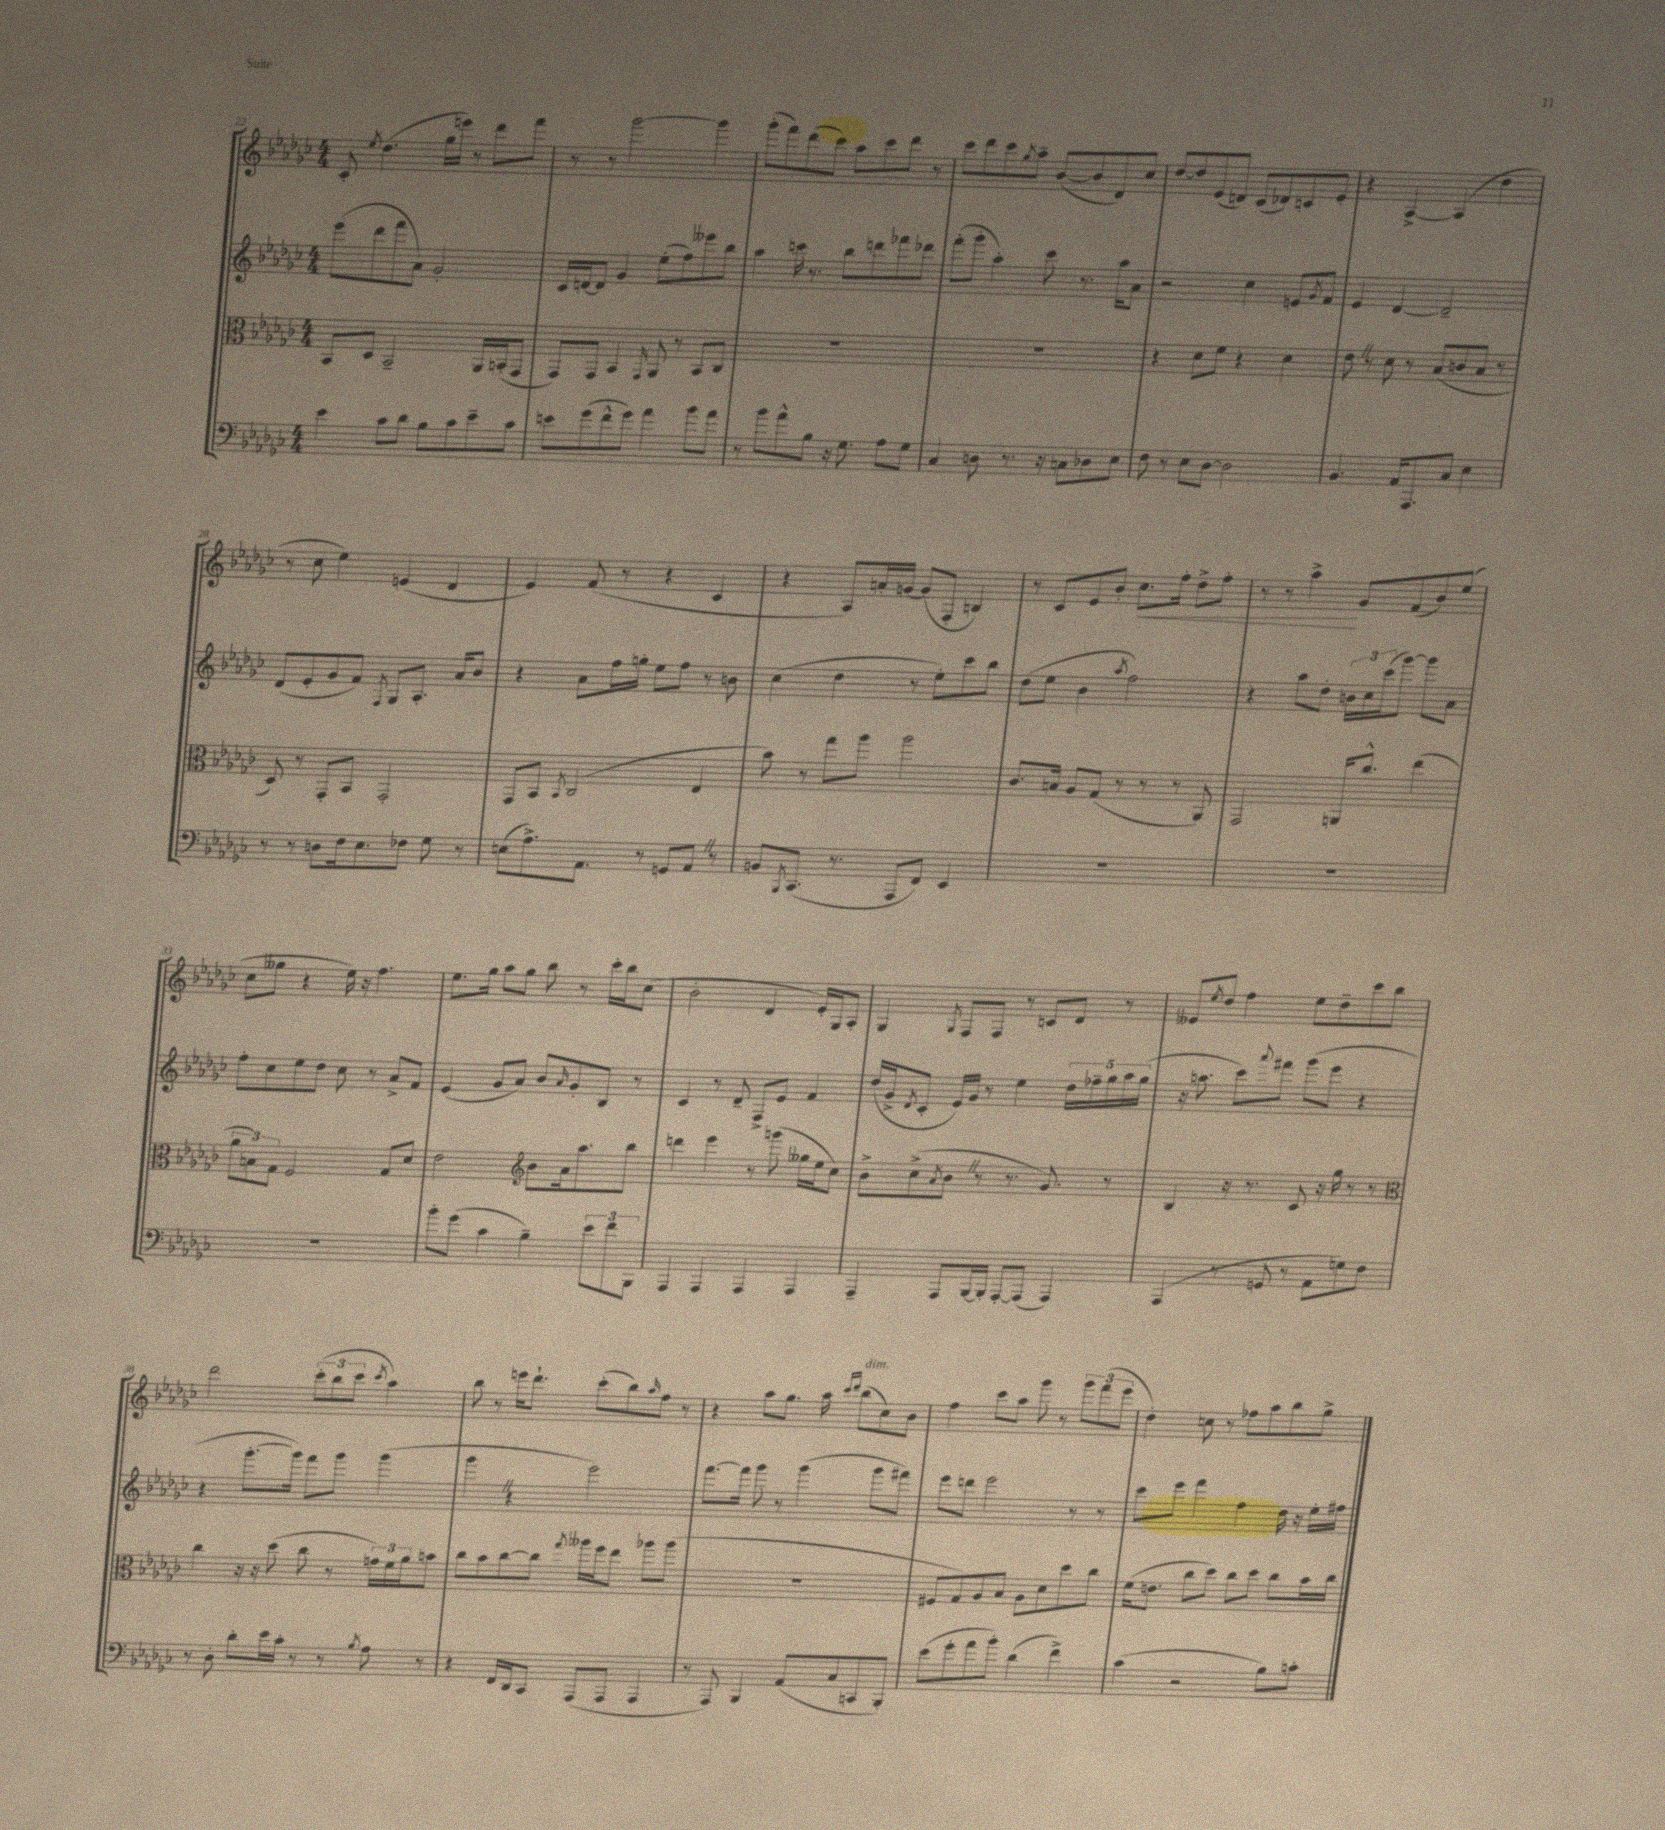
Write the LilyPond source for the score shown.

<<
\new StaffGroup <<
\new Staff = "s0" {
    \clef treble \key ges \major \numericTimeSignature \time 4/4
    ces'8-. \acciaccatura { ees''8 } des''4.( ges''16 e'''16) r8 des'''8 f'''8 |
    r8 r8 ges'''2~ ges'''4 |
    ges'''8-.( f'''8) des'''8( ces'''8) aes''8 ces'''8 des'''8 r8 |
    ces'''8 des'''8 ces'''8 \acciaccatura { ges''8 } aes''8-- bes'8~( bes'8 des'8) ces''8 |
    des''8~ des''8 ees'8( d'8) ces'8( des'8) c'8 ees'8-. |
    r4 aes4~-> aes4( des''4 |
    r8 ces''8 ees''4) e'4( des'4 |
    ees'4) f'8( r8 r4 ces'4 |
    r4 aes8) a'16-. g'16~ g'8( f8-. b4) |
    r8 ces'8 ees'8 bes'8-. ces''8.\< f''16-. des''8-> f''8-. |
    r8 r8 aes''4->\! ges'8 f'8( bes'8) ees''8( |
    ces''8 geses''8 r4 ees''16) r16 f''4. |
    ees''8. ges''16 aes''8 ges''8 bes''8 r8 ces'''16-. bes''16 ces''8( |
    bes'2-. des'4 ees'16-.) ges16 aes8-. |
    ges4 \acciaccatura { ges8 } f8 f8 r8 c'8 des'8 r8 |
    eeses'8 \acciaccatura { ees''8 } des''8 f''4 ees''8 des''8-- ces'''8 bes''8 |
    des'''2 \tuplet 3/2 { ces'''8-.( bes''8 ces'''8 } \acciaccatura { ces'''8 } aes''4) |
    bes''8 r8 e'''16 des'''8.-! ces'''8-.( bes''8) \grace { aes''16 } f''8 r8 |
    r4 aes''8 ges''8. aes''16 \grace { ces'''16 des'''16 } bes''8^\markup { \italic "dim." }( ces''8) bes'8 |
    f''4 ces'''8 aes''8 ges'''8 r8 \tuplet 3/2 { ges'''8 f'''8( ees'''8 } |
    des''4-.) c''8 r8 fes''8 aes''8 bes''8 ges''8-> \bar "|." |
}
\new Staff = "s1" {
    \clef treble \key ges \major \numericTimeSignature \time 4/4
    ees'''8( des'''8 f'''8 aes'8) ges'2-. |
    ces'16 d'16~ d'8 ges'4 ees''8-.( f''8) eeses'''8 bes''8 |
    aes''4 c'''16 r8. bes''8 d'''8 fes'''8 des'''8 |
    f'''8-.( ges'''8-. aes''4-.) ces'''8 r8. aes''16 aes'8 |
    r2 ces''4 e'8 \acciaccatura { ges'8 } f'8 |
    ees'4 des'4~ des'2-- |
    des'8( ees'8-. ges'8 f'8) \acciaccatura { f8 } ges8 aes8.-. aes'16 bes'8 |
    r4 aes'8 f''16 g''16-. ees''8 f''8 r8 b'8 |
    ces''4( des''4 r8 ees''8-.) ces'''8 bes''8 |
    des''8( ees''8 bes'4 \acciaccatura { aes''8 } f''2) |
    r4 aes''8 des''8-. \tuplet 3/2 { b'16 ces''16 ces'''16( } ges'''8~) ges'''8 aes'8 |
    f''8-. ces''8 ees''8 des''8 ces''8 r8 aes'8-> f'8 |
    ees'4( ges'8 aes'8) bes'8 \grace { aes'16 } ges'8-. bes8 r8 |
    ces'4 r8 des'8-- f8-> ees'8 f'4 |
    des''16( ges'16-> \acciaccatura { des'8 } ces'8-. ees'16) ges'16 r8 ees''4 \tuplet 5/4 { des''16 fes''16-- ges''16 aes''16 ges''16( } |
    r16 a''8. ces'''8) \appoggiatura { aes'''8 } fis'''8 ges'''8( ees'''8 r4 |
    r4 ges'''8.~-. ges'''16) f'''8 ges'''8 ges'''4( |
    ges'''4 \once \override BreathingSign.text = \markup { \musicglyph "scripts.caesura.straight" } \breathe r4 ees'''2) |
    f'''8.~ f'''16 ges'''8 r8 ges'''4( ges'''8 fis'''8) |
    ees'''8 d'''8 ees'''2 r8 r8 |
    ces'''8 ees'''8 f'''4 f''4 des''16 r16 ees''16-. fis''16 \bar "|." |
}
\new Staff = "s2" {
    \clef alto \key ges \major \numericTimeSignature \time 4/4
    bes,8 des8 bes,2-- aes,16 b,16-.( ges,8 |
    ges,8) ges,8 bes,4 \grace { ges,16 } aes,8 r8 bes,8 ces8 |
    R1 |
    R1 |
    r4 des'8 f'8 r4 des'4 |
    ees'8 \once \override BreathingSign.text = \markup { \musicglyph "scripts.caesura.straight" } \breathe r8 des'8 r8 bes8( c'8 bes8 r8 |
    des8) r8 ges,8-. bes,8 ges,2-. |
    ges,8 bes,8 \acciaccatura { bes,8 } ces2( ees4 |
    bes'8) r8 ges''8 aes''8 aes''2 |
    ces'8. b16 aes8 ges8( r8 r8 r8 aes,8) |
    ges,2 a,16 ces''8.-^ ees''4( |
    \tuplet 3/2 { aes'8 b8) ges8 } f2 ges8 des'8 |
    ees'2 \clef treble bes'8 aes'16 aes''8. bes''8 |
    d'''4 ees'''4 r8 g'''8( geses''16 ees''16 ces''8) |
    bes'8-> ces''8->( \acciaccatura { aes'8 } bes'8 \once \override BreathingSign.text = \markup { \musicglyph "scripts.caesura.straight" } \breathe r8 r8. ges'8.) r8 |
    bes4 r16 r8. ces'8 r16 ges''16 r8 r8 |
    \clef alto ces''4 r16 r16 des''8( ces''8 r8 \tuplet 3/2 { g'16) f'16 aes'16 } b'8 |
    ces''8 bes'8 ces''8~ ces''8 \acciaccatura { ges''8 } aeses''16 f''16 ees''8 aes''8 aes''8( |
    R1 |
    fis8 ges8) aes8 bes8 aes8 des'8 des''8 ces''8 |
    f'16( e'8. ces''8 des''8) ces''8 des''8 ces''8 bes'16 ces''16 \bar "|." |
}
\new Staff = "s3" {
    \clef bass \key ges \major \numericTimeSignature \time 4/4
    ees'4 ces'8 des'8 bes8 ces'8 ees'8-- ces'8 |
    e'8 ges'8( f'8-^ ges'8) aes'4 bes'8 aes'8 |
    r8 bes'8 aes'8-^ bes8 r16 ges8. aes8 ges8 |
    ces4 d8 r8. r16 c8 des8 ees8 |
    f8 r8 ees8 des8~ des2 |
    bes,4. aes,16 aes,,8. ces8 ees4 |
    r8 r8 d8 f16 ees8. fes8 ges8 r8 |
    e8( aes8.->) aes,8. r8 g,8 aes,8 \once \override BreathingSign.text = \markup { \musicglyph "scripts.caesura.straight" } \breathe r8 |
    b,8 \acciaccatura { bes,,8 } ces,8.( r8. aes,,8 f,8) ees,4 |
    R1 |
    R1 |
    R1 |
    bes'8-. ges'8( ces'4 bes4--) \tuplet 3/2 { ees'8 f'8 bes,,8 } |
    aes,,4 aes,,4 aes,,4 aes,,4 |
    aes,,4-- aes,,8 bes,,16~ bes,,16-. aes,,8~-. aes,,8( aes,,4) |
    aes,,4( r8 g,8 r8 aes,8 g8) f8 |
    r8 des8-. des'8-. ees'16 ces'16-. r8 r8 \acciaccatura { bes8 } aes8 r8 |
    r4 f,16 des,16 ces,8 aes,,8( aes,,8 aes,,4 |
    r8 aes,,8) bes,,4 aes,8( ces8 c,8 bes,,8-.) |
    ees'8( ges'8-. aes'8 bes'8-.) des'4( f'4->) |
    ces'4( r2 bes8) c'8-. \bar "|." |
}
>>
>>
\layout { \context { \Score currentBarNumber = #22 } }
